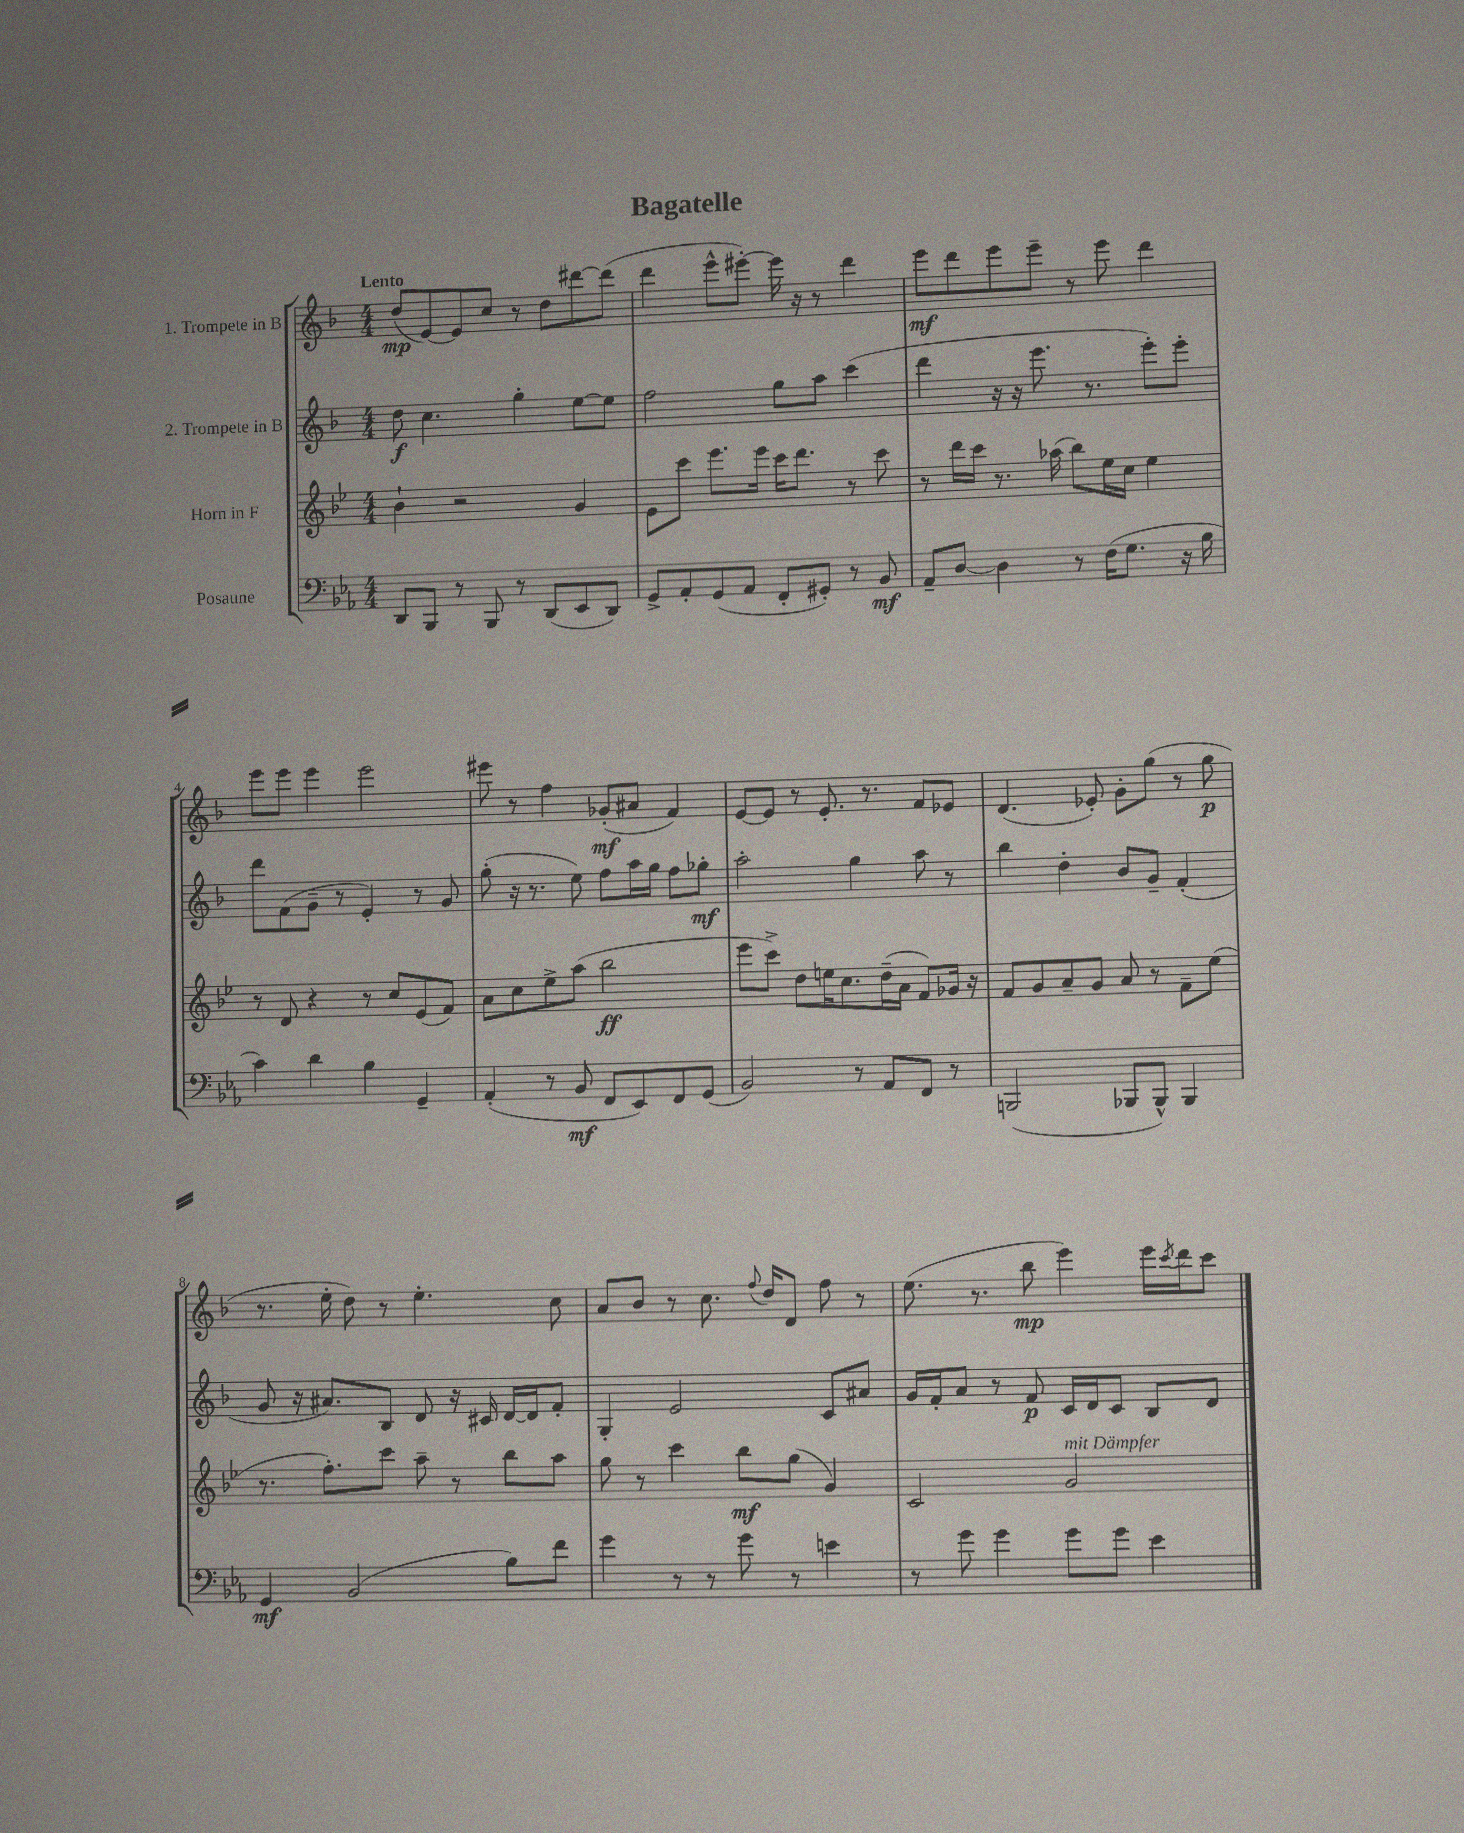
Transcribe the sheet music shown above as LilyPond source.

\header { title = "Bagatelle" }
<<
\new StaffGroup <<
\new Staff = "s0" \with { instrumentName = "1. Trompete in B" } {
    \clef treble \key f \major \numericTimeSignature \time 4/4 \tempo "Lento"
    d''8\mp( e'8~) e'8 c''8 r8 d''8 dis'''8~ dis'''8( |
    d'''4 e'''8-^ eis'''8~-.) eis'''16 r16 r8 d'''4 |
    e'''8\mf d'''8 e'''8 e'''8-- r8 e'''8 d'''4 |
    e'''8 e'''8 e'''4 e'''2 |
    eis'''8 r8 f''4 ges'8-.\mf( ais'8 f'4) |
    e'8~ e'8 r8 e'8.-. r8. f'8 ees'8 |
    d'4.( ees'8-.) g'8-. g''8( r8 g''8\p |
    r8. e''16-. d''8) r8 e''4.-. c''8 |
    a'8 bes'8 r8 c''8. \appoggiatura { f''8 } d''16 d'8 f''8 r8 |
    e''8.( r8. bes''8\mp e'''4) e'''16 \acciaccatura { c'''8 } d'''16 c'''8 \bar "|." |
}
\new Staff = "s1" \with { instrumentName = "2. Trompete in B" } {
    \clef treble \key f \major \numericTimeSignature \time 4/4
    d''8\f c''4. g''4-. e''8~ e''8 |
    f''2 g''8 a''8 c'''4( |
    d'''4 r16 r16 e'''8. r8. e'''8-.) e'''8-. |
    d'''8 f'8( g'8-- r8 e'4-.) r8 g'8 |
    g''8-.( r16 r8. e''8) f''8 a''16 g''16 f''8 ges''8-.\mf |
    a''2-. g''4 a''8 r8 |
    bes''4 d''4-. bes'8 g'8-- f'4-.( |
    g'8 r16 ais'8.) bes8 d'8 r16 cis'16 d'16~ d'16 f'8-. |
    g4-. e'2 c'8 ais'8 |
    g'16 f'16-. a'8 r8 f'8\p c'16 d'16 c'8 bes8 d'8 \bar "|." |
}
\new Staff = "s2" \with { instrumentName = "Horn in F" } {
    \clef treble \key bes \major \numericTimeSignature \time 4/4
    bes'4-! r2 g'4 |
    ees'8 c'''8 ees'''8. ees'''16 c'''16 d'''8. r8 c'''8 |
    r8 d'''16 c'''16 r8. aes''16( bes''8) ees''16 c''16 ees''4 |
    r8 d'8 r4 r8 c''8 ees'8( f'8) |
    a'8 c''8 ees''8-> a''8( bes''2\ff |
    ees'''8 c'''8->) d''8 e''16 c''8. d''16--( a'16 f'8) ges'16 r16 |
    f'8 g'8 a'8-- g'8 a'8 r8 f'8-- ees''8( |
    r8. f''8.-.) c'''8 a''8-- r8 bes''8 a''8 |
    g''8 r8 c'''4 bes''8\mf g''8( g'4) |
    c'2 g'2^\markup { \italic "mit Dämpfer" } \bar "|." |
}
\new Staff = "s3" \with { instrumentName = "Posaune" } {
    \clef bass \key ees \major \numericTimeSignature \time 4/4
    d,8 bes,,8 r8 bes,,8 r8 d,8( ees,8 d,8) |
    g,8-> aes,8-. g,8( aes,8 f,8-. gis,8-.) r8 bes,8\mf |
    aes,8-- d8~ d4 r8 f16( g8. r16 bes16 |
    c'4) d'4 bes4 g,4-- |
    aes,4-.( r8 bes,8\mf f,8 ees,8) f,8 g,8( |
    bes,2) r8 aes,8 f,8 r8 |
    b,,2( bes,,8 bes,,8-^) bes,,4 |
    g,4\mf bes,2( bes8) f'8 |
    g'4 r8 r8 g'8 r8 e'4 |
    r8 g'8 g'4 g'8 g'8 ees'4 \bar "|." |
}
>>
>>
